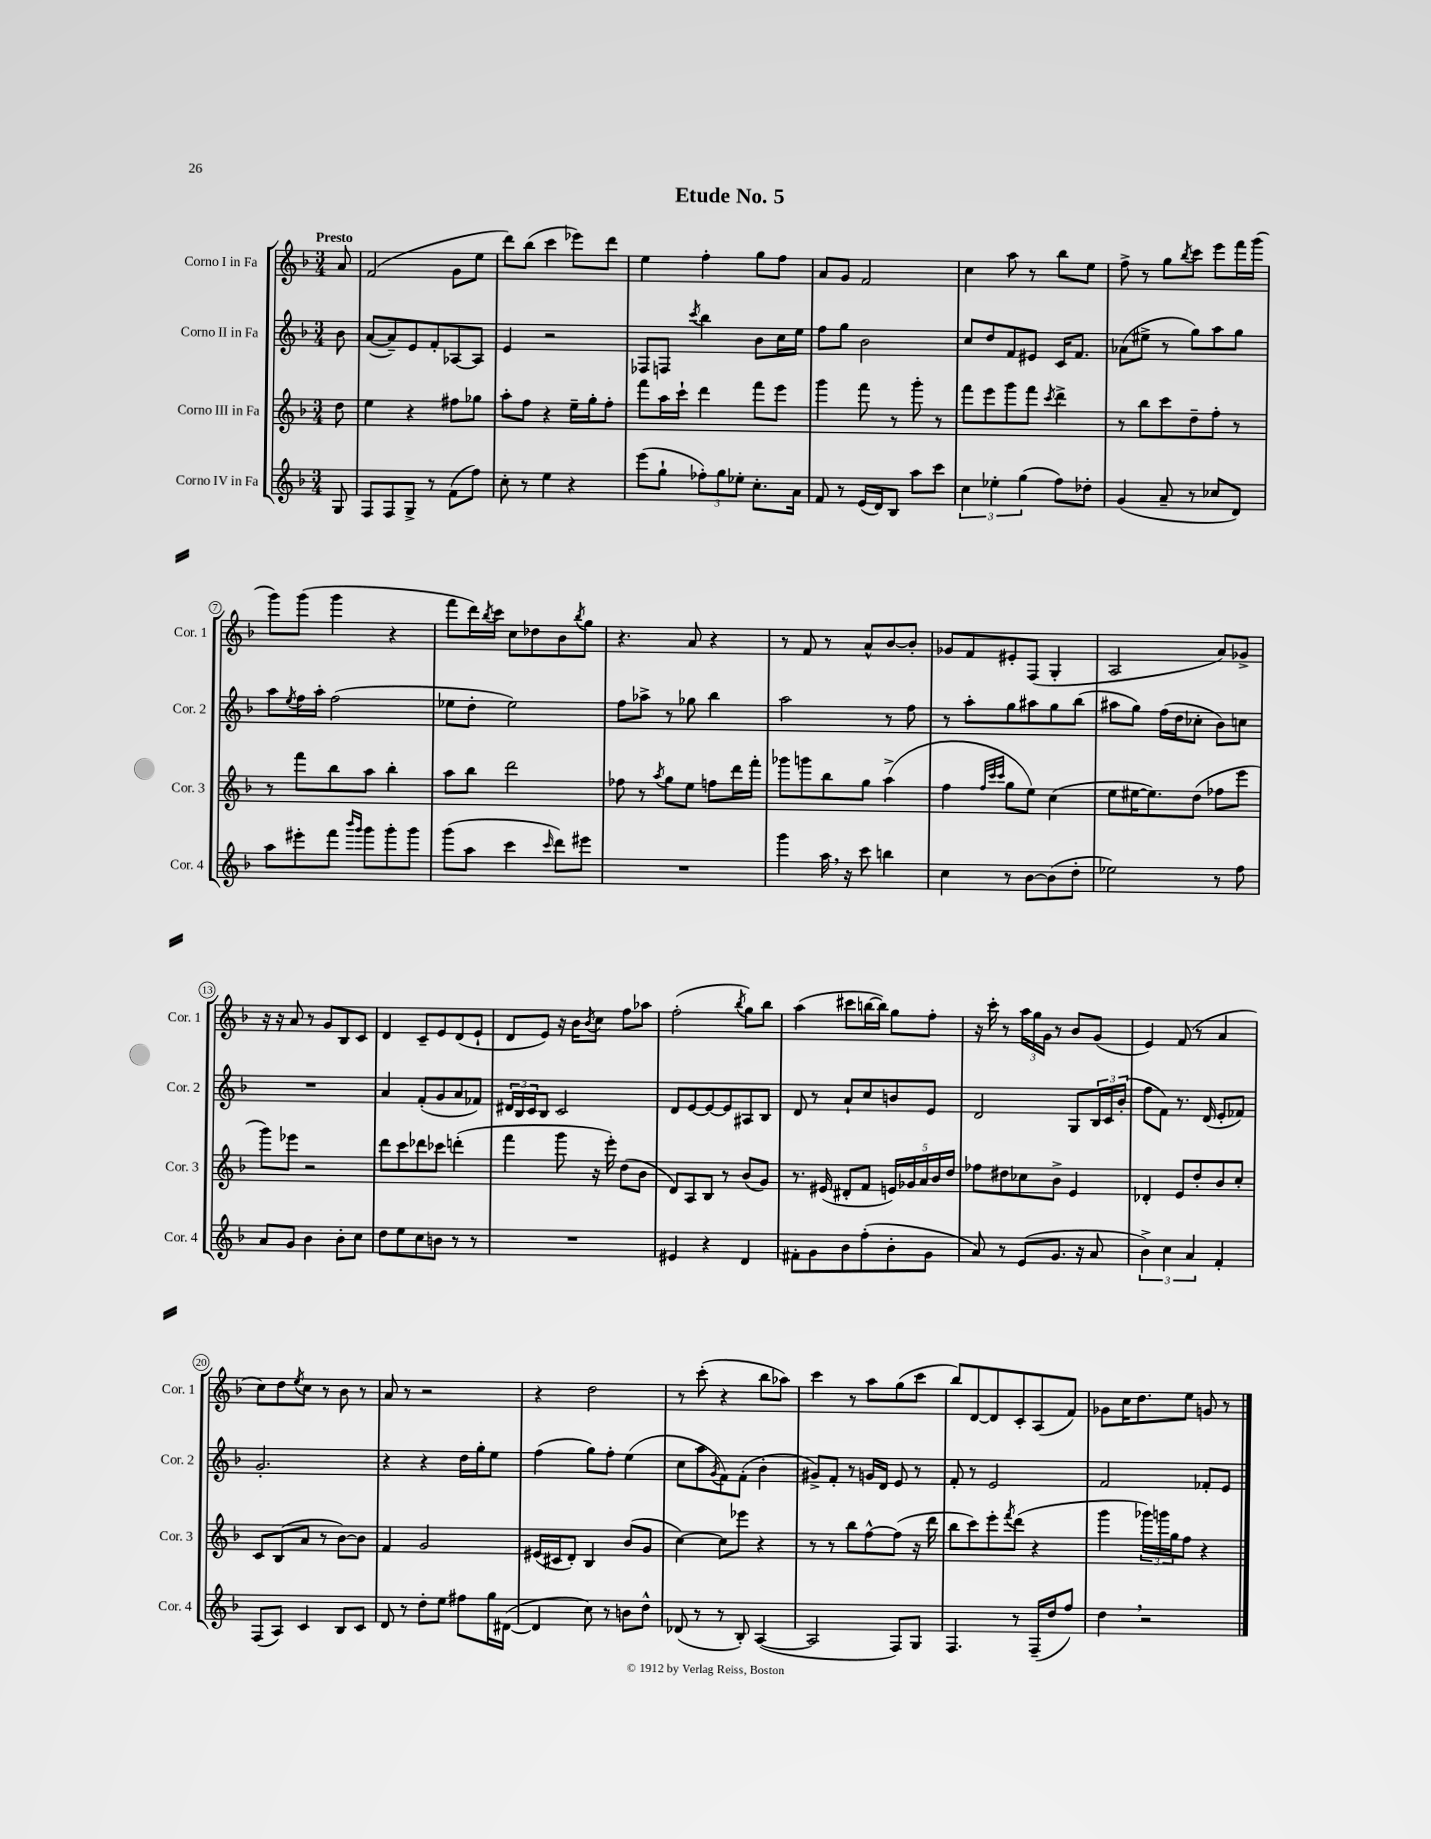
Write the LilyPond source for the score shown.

\header { title = "Etude No. 5" }
<<
\new StaffGroup <<
\new Staff = "s0" \with { instrumentName = "Corno I in Fa" shortInstrumentName = "Cor. 1" } {
    \clef treble \key f \major \numericTimeSignature \time 3/4 \partial 8 \tempo "Presto"
    a'8 |
    f'2( g'8 e''8 |
    d'''8) bes''8( c'''4 ees'''8) d'''8 |
    e''4 f''4-. g''8 f''8 |
    a'8 g'8 f'2 |
    c''4 a''8 r8 bes''8 e''8 |
    f''8-> r8 g''8 \acciaccatura { bes''8 } c'''8 e'''8 f'''16 g'''16( |
    g'''8) g'''8( g'''4 r4 |
    f'''8 d'''16) \acciaccatura { bes''8 } c'''16 c''8 des''8 bes'8 \acciaccatura { bes''8 } g''8 |
    r4. a'8 r4 |
    r8 f'8 r8 a'8-^ bes'8~ bes'8-. |
    ges'8 f'8 eis'8-. f8( g4-. |
    a2 a'8) ges'8-> |
    r16 r16 a'8 r8 g'8 bes8 c'8 |
    d'4 c'8-- e'8 d'8( e'8-! |
    d'8 e'8) r16 bes'16 \acciaccatura { bes'8 } c''8 f''8 aes''8 |
    f''2-.( \acciaccatura { bes''8 } g''8) bes''8 |
    a''4( cis'''8 b''16~ b''16) g''8 f''8-. |
    r16 c'''16-. r8 \tuplet 3/2 { a''16 g''16 g'16 } r8 bes'8 g'8( |
    e'4) f'8( r8 a'4 |
    c''8) d''8 \acciaccatura { e''8 } c''8 r8 bes'8 r8 |
    a'8 r8 r2 |
    r4 d''2 |
    r8 c'''8-.( r4 bes''8 aes''8) |
    c'''4 r8 a''8 g''8( c'''8 |
    bes''8) d'8~ d'8 c'8-. a8( f'8) |
    ges'8 c''16 d''8. e''8 g'8 r8 \bar "|." |
}
\new Staff = "s1" \with { instrumentName = "Corno II in Fa" shortInstrumentName = "Cor. 2" } {
    \clef treble \key f \major \numericTimeSignature \time 3/4 \partial 8
    bes'8 |
    a'8~( a'8--) e'8 f'8-. aes8~ aes8 |
    e'4 r2 |
    fes8 f8 \acciaccatura { c'''8 } bes''4 bes'8 c''16 e''16 |
    f''8 g''8 bes'2 |
    c''8 d''8 f'8 eis'8 c'16 f'8. |
    aes'8( eis''8-> r8 g''8) a''8 g''8 |
    a''8 \acciaccatura { e''8 } f''16 a''16-. f''2( |
    ees''8 d''8-. ees''2) |
    f''8 aes''8-> r8 ges''8 bes''4 |
    a''2 r8 f''8 |
    r8 a''8-. g''8 ais''8 g''8 bes''8( |
    ais''8 g''8) f''16( d''16 ces''8-. bes'8) c''8 |
    R2. |
    a'4 f'8-.( g'8 a'8 fes'8) |
    \tuplet 3/2 { dis'16 bes16 c'16 } bes8 c'2 |
    d'8 e'8~ e'8~ e'8 ais8 bes8 |
    d'8 r8 a'8-! c''8 b'8 e'8 |
    d'2 g8 \tuplet 3/2 { bes16 c'16 bes'16-.( } |
    f''8 f'8) r8. d'16( e'8-. fes'8) |
    g'2.-. |
    r4 r4 d''16 g''16-. e''8 |
    f''4( g''8) f''8-. e''4( |
    c''8 a''8 \acciaccatura { g'8 } f'8) f'8-.( bes'4-. |
    gis'8->) f'8-. r8 g'16 d'16 e'8 r8 |
    f'8-. r8 e'2 |
    f'2 fes'8-. e'8 \bar "|." |
}
\new Staff = "s2" \with { instrumentName = "Corno III in Fa" shortInstrumentName = "Cor. 3" } {
    \clef treble \key f \major \numericTimeSignature \time 3/4 \partial 8
    d''8 |
    e''4 r4 fis''8 ges''8 |
    a''8-. f''8 r4 e''16-- g''16-. f''8-. |
    f'''8 a''16 c'''16-! d'''4 f'''8 e'''8 |
    g'''4 f'''8 r8 g'''8-. r8 |
    f'''8 e'''8 g'''8 f'''8 \acciaccatura { c'''8 } d'''4-> |
    r8 bes''8 c'''8 d''8-- f''8-. r8 |
    r8 f'''8 bes''8 a''8 bes''4-. |
    a''8 bes''8 d'''2 |
    fes''8 r8 \acciaccatura { a''8 } g''8 e''8 f''8 d'''16 f'''16-. |
    ges'''8 g'''8 bes''8 g''8 a''4->( |
    f''4 \grace { f''32 c'''32 c'''32 } g''8 e''8) c''4( |
    e''8 eis''16~ eis''8.) d''8( fes''8 e'''8 |
    g'''8) ees'''8 r2 |
    d'''8 c'''8 des'''8 ces'''8 d'''4-.( |
    f'''4 g'''8 r16 e'''16-.) d''8( bes'8 |
    d'8) a8 bes8 r8 bes'8( g'8) |
    r8. eis'16( dis'8-. f'8 \tuplet 5/4 { e'16) ges'16 a'16 bes'16 d''16 } |
    fes''8 dis''8 ces''8 bes'8-> e'4 |
    des'4-. e'8 d''8-. bes'8 c''8-. |
    c'8 bes8( a'8 r8 bes'8~) bes'8 |
    f'4 g'2 |
    eis'16( cis'16 d'8-.) bes4 bes'8( g'8 |
    c''4~) c''8 ees'''8 r4 |
    r8 r8 bes''8 f''8~-^ f''8( r16 d'''16 |
    bes''8 c'''8) e'''8-. \acciaccatura { f'''8 } d'''8( r4 |
    g'''4 \tuplet 3/2 { ges'''16) g'''16 g''16 } f''8 r4 \bar "|." |
}
\new Staff = "s3" \with { instrumentName = "Corno IV in Fa" shortInstrumentName = "Cor. 4" } {
    \clef treble \key f \major \numericTimeSignature \time 3/4 \partial 8
    g8 |
    f8 f8 g8-> r8 f'8( f''8) |
    c''8-. r8 e''4 r4 |
    e'''8( g''8-! \tuplet 3/2 { fes''8-.) g''8 ees''8-. } c''8.-. a'16 |
    f'8 r8 e'16( d'16) bes8 a''8 c'''8 |
    \tuplet 3/2 { c''4 ees''4-. g''4( } f''8) des''8-. |
    g'4( a'8-- r8 ces''8 d'8) |
    a''8 eis'''8-. f'''8 \grace { bes'''16 g'''16 } g'''8 g'''8-. g'''8 |
    g'''8( a''8 c'''4 \grace { c'''16 } d'''8) eis'''8 |
    R2. |
    g'''4 a''16 \breathe r16 c'''8 b''4 |
    c''4 r8 bes'8~ bes'8( d''8-. |
    ees''2) r8 f''8 |
    a'8 g'8 bes'4 bes'8-. c''8 |
    d''8 e''8 c''8 b'8 r8 r8 |
    R2. |
    eis'4 r4 d'4 |
    fis'8-. g'8 bes'8 f''8-.( bes'8-. g'8 |
    a'8) r8 e'8( g'8. r16 a'8 |
    \tuplet 3/2 { bes'4->) c''4 a'4 } f'4-. |
    f8( a8) c'4 bes8 c'8 |
    d'8 r8 d''8-. e''8 fis''8 g''16 dis'16~( |
    dis'4 c''8) r8 b'8 d''8-^ |
    des'8( r8 r8 bes8-.) a4~( |
    a2 f8) g8 |
    f4. r8 f16--( d''16 f''8) |
    d''4 \breathe r2 \bar "|." |
}
>>
>>
\layout { \context { \Score \override BarNumber.stencil = #(make-stencil-circler 0.1 0.3 ly:text-interface::print) } }
